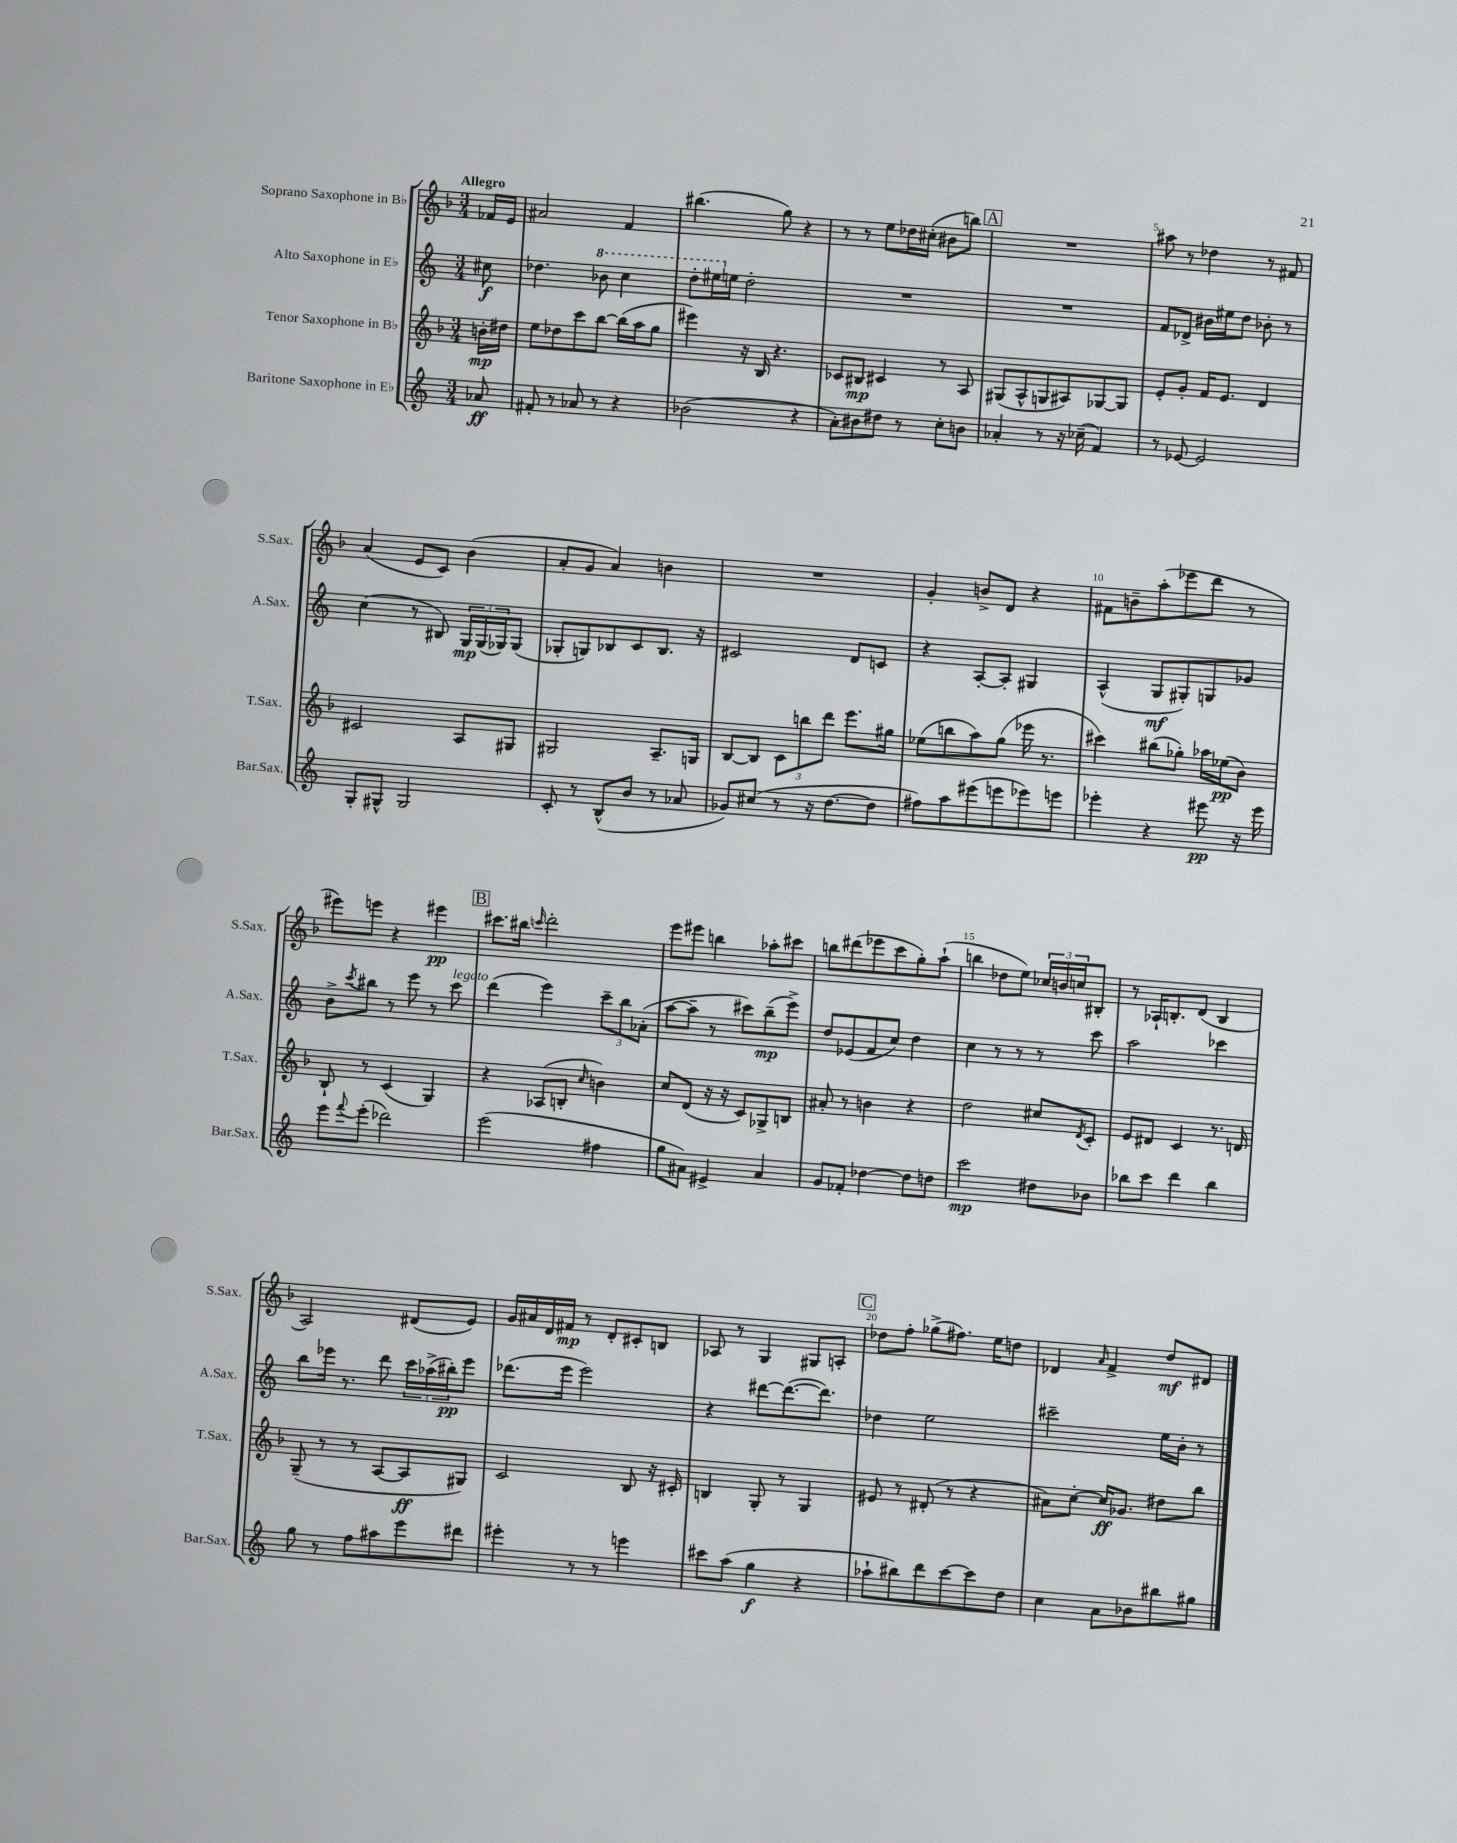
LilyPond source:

<<
\new StaffGroup <<
\new Staff = "s0" \with { instrumentName = "Soprano Saxophone in Bb" shortInstrumentName = "S.Sax." } {
    \clef treble \key f \major \numericTimeSignature \time 3/4 \partial 8 \tempo "Allegro"
    fes'16 e'16 |
    ais'2 f'4 |
    bis''4.( g''8) r4 |
    r8 r8 e''8 des''16 cis''16-.( bis'8 b''8) |
    \mark \markup { \box "A" } R2. |
    ais''8 r8 des''4 r8 fis'8 |
    a'4( e'8 c'8) bes'4( |
    a'8-. g'8 a'4) b'4 |
    R2. |
    g'4-. b'8-> d'8 r4 |
    fis'8 b'8-- a''8-.( ees'''8 d'''8 r8 |
    eis'''8) e'''8 r4 eis'''4\pp |
    \mark \markup { \box "B" } cis'''8. bis''16 \grace { c'''16 } d'''2-. |
    e'''8 eis'''8 b''4 aes''8-. cis'''8 |
    b''8 dis'''8( ees'''8 c'''8 g''8-.) a''8-!( |
    b''4 des''8 e''8) \tuplet 3/2 { ces''16 b'16 c''16 } bis8-. |
    r8 aes16-! b8.-. d'8( b4 |
    a2) dis'8( e'8) |
    g'16 ais'16 d'16 fis'16\mp r8 d'8-. cis'8-. b8 |
    aes8 r8 g4 gis8 a8-. |
    \mark \markup { \box "C" } des''8 f''8-. ges''8->( fis''8.) e''16 d''8 |
    des'4 \grace { a'16 } f'4-> d''8\mf dis'8 \bar "|." |
}
\new Staff = "s1" \with { instrumentName = "Alto Saxophone in Eb" shortInstrumentName = "A.Sax." } {
    \clef treble \key c \major \numericTimeSignature \time 3/4 \partial 8
    cis''8\f |
    des''4. \ottava #1 bes''8 c'''4 |
    d'''8-. eis'''16 \ottava #0 e''!16 d''2-. |
    R2. |
    \mark \markup { \box "A" } R2. |
    f'8 des'8-> bis'16 eis''16 d''8 bes'8-. r8 |
    c''4( r8 bis8) \tuplet 3/2 { g16\mp g16( ges16) } ges8( |
    ges8-. g8) bes8 c'8 bes8. r16 |
    cis'2 d'8 c'8 |
    r4 a8~-. a8-. gis4 |
    a4-^( g8\mf gis8-.) g8 ges'8 |
    b'8-> \acciaccatura { c'''8 } bis''8 r8 e'''8 r8 c'''8^\markup { \italic "legato" } |
    \mark \markup { \box "B" } d'''4( e'''4) \tuplet 3/2 { c'''8-- b''8 aes'8-.( } |
    a''8~ a''8-- r8 cis'''8) b''8--\mp( e'''8->) |
    d''8 ees'8( f'8 c''8) d''4 |
    c''4 r8 r8 r8 c'''8 |
    a''2 ces'''4 |
    b''8 ees'''16 r8. d'''8 \tuplet 3/2 { c'''16 aes''16->( bis''16-.\pp) } ees'''8 |
    des'''8.( e'''16 e'''2) |
    r4 dis'''8~ dis'''8.~( dis'''8.) |
    \mark \markup { \box "C" } des''4 e''2 |
    cis'''2-- e''16 b'16-. r8 \bar "|." |
}
\new Staff = "s2" \with { instrumentName = "Tenor Saxophone in Bb" shortInstrumentName = "T.Sax." } {
    \clef treble \key f \major \numericTimeSignature \time 3/4 \partial 8
    b'16-.\mp dis''16 |
    e''8 des''8 c'''8 bes''8~ bes''16( a''16 g''8 |
    eis'''4) r16 bes16 r4. |
    ces'8 bis8\mp cis'4 r8 a8 |
    \mark \markup { \box "A" } gis8( a8-^ g8 ais8) ges8~ ges8 |
    e'8-. g'8-. f'16 e'8. d'4 |
    cis'2 a8 gis8 |
    gis2 a8.-- g16 |
    bes8~ bes8 \tuplet 3/2 { c'8 b''8 d'''8 } e'''8. gis''16 |
    ees''8( b''8 a''8) g''8( ees'''16 r8. |
    cis'''4) bis''8( ges''8-.) aes''16 ees''16\pp( bes'8) |
    bes8-! r8 c'4( g4) |
    \mark \markup { \box "B" } r4 aes8( b8-. \grace { c''16 } b'4) |
    c''8 d'8( r16 r16 c'8) ges8-> b8 |
    ais'8-. r8 b'4 r4 |
    d''2 cis''8 \acciaccatura { d'8 } c'8-. |
    e'8 dis'8 c'4 r8. d'16 |
    g8--( r8 r8 a8~ a8\ff gis8) |
    c'2 bes8 r16 cis'16-. |
    b4 g8-. r8 g4 |
    \mark \markup { \box "C" } eis'8 r8 dis'8-.( r8 r4 |
    ais'8) c''8~-. c''16\ff ges'8. dis''8 bes''8 \bar "|." |
}
\new Staff = "s3" \with { instrumentName = "Baritone Saxophone in Eb" shortInstrumentName = "Bar.Sax." } {
    \clef treble \key c \major \numericTimeSignature \time 3/4 \partial 8
    aes'8\ff |
    fis'8-. r8 aes'8 r8 r4 |
    bes'2( r4 |
    a'8-.) bis'8 dis''8 r8 c''8-. b'8 |
    \mark \markup { \box "A" } aes'4-. r8 r16 ces''16--( f'4) |
    r8 ees'8~ ees'2 |
    g8-. gis8-^ gis2 |
    c'8-. r8 b8-^( b'8 r8 aes'8 |
    ges'8) cis''8( r8 r16 d''8.~ d''8 |
    fis''8) a''8 eis'''8( e'''8 ees'''8) e'''8 |
    ees'''4-. r4 eis'''8\pp r16 eis'''16 |
    e'''8 \appoggiatura { f'''8 } e'''8-.( des'''2) |
    \mark \markup { \box "B" } e'''2( fis''4 |
    g''8 ais'8) eis'4-> ais'4 |
    g'8 fes'8-. des''4~ des''8 d''8 |
    c'''2\mp dis''8 bes'8 |
    bes''8 c'''8 d'''4 bes''4 |
    g''8 r8 f''8 ais''8 e'''8 dis'''8 |
    eis'''4-. r8 r8 e'''4 |
    cis'''8 a''8( g''4\f r4 |
    \mark \markup { \box "C" } aes''8-! bis''8) d'''8 c'''8~ c'''8 d''8 |
    c''4 a'8 bes'8 bis''8 gis''8 \bar "|." |
}
>>
>>
\layout { \context { \Score \override BarNumber.break-visibility = ##(#f #t #t) barNumberVisibility = #(every-nth-bar-number-visible 5) } }
